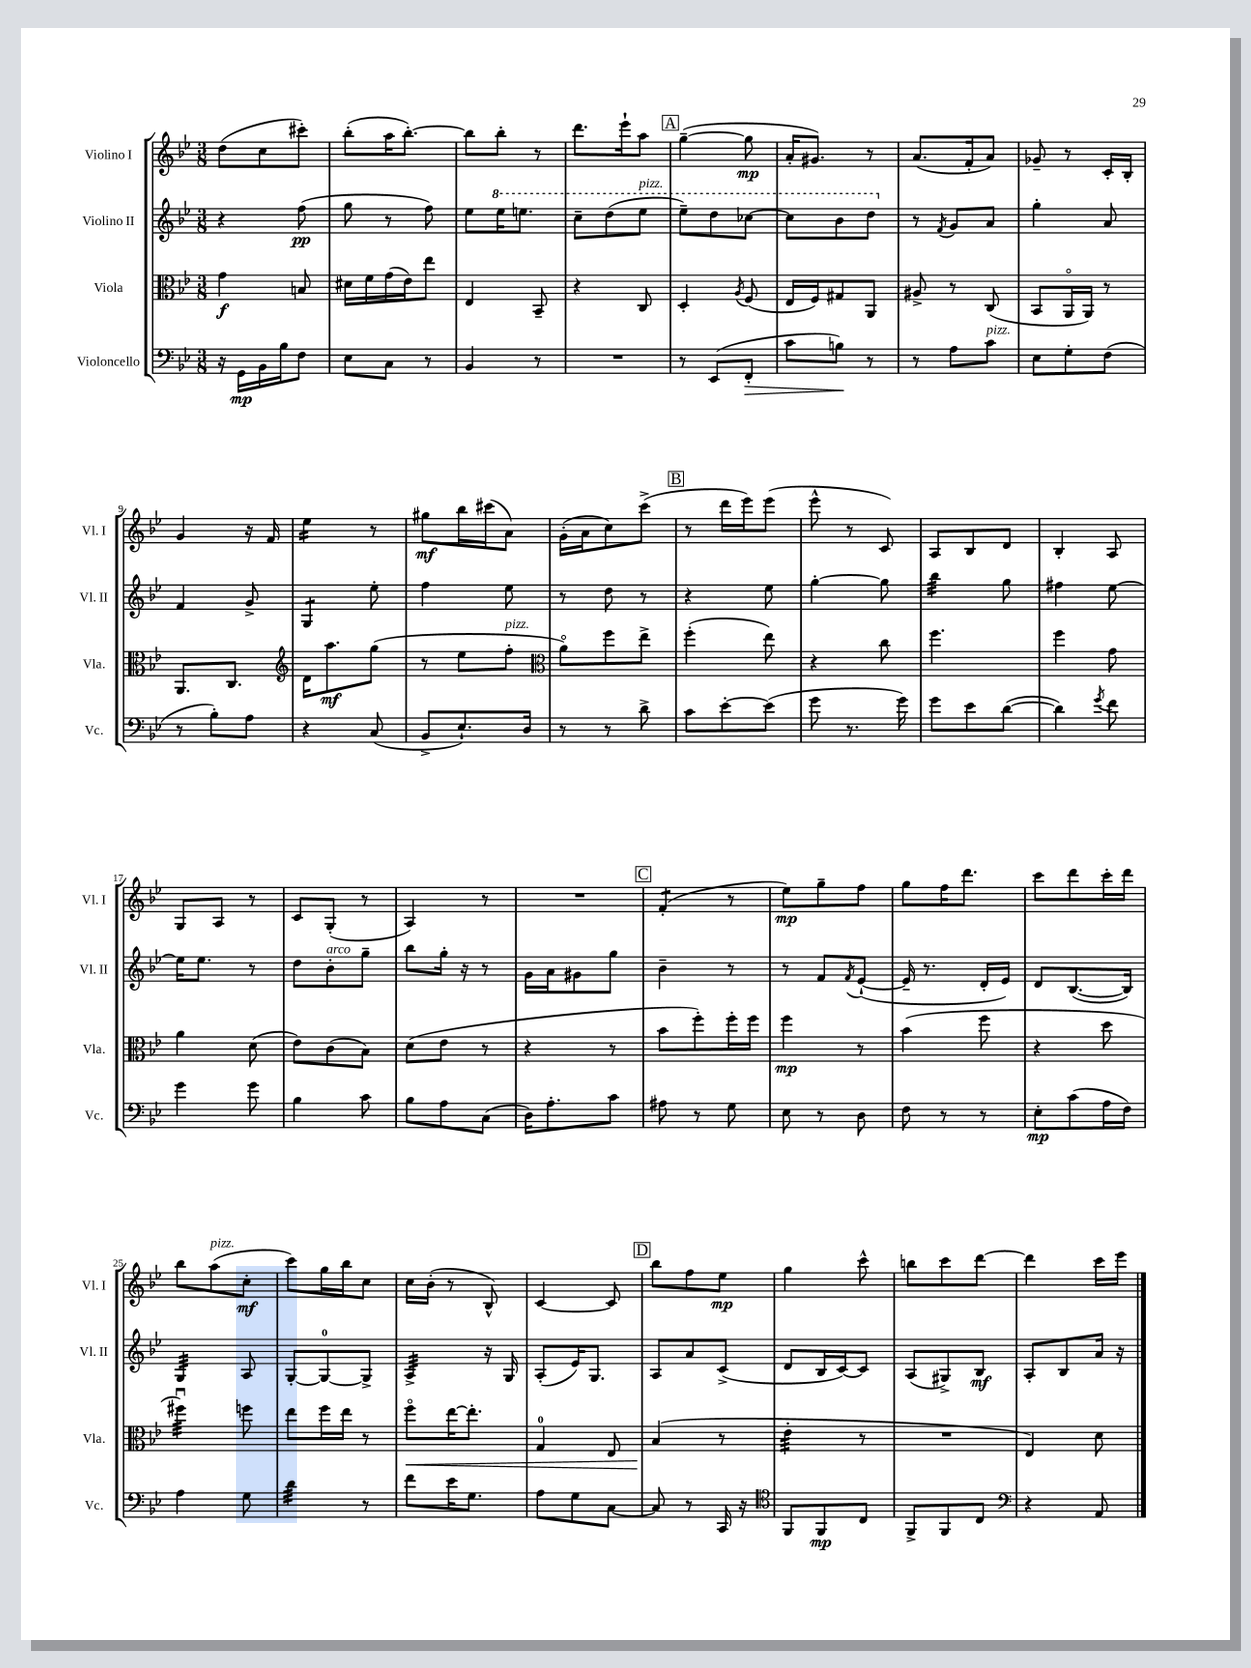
<<
\new StaffGroup <<
\new Staff = "s0" \with { instrumentName = "Violino I" shortInstrumentName = "Vl. I" } {
    \clef treble \key bes \major \numericTimeSignature \time 3/8
    d''8( c''8 cis'''8-.) |
    bes''8-.( a''16 bes''8.~-.) |
    bes''8 bes''8-. r8 |
    d'''8. ees'''16-! a''8 |
    \mark \markup { \box "A" } g''4~--( g''8\mp |
    a'16-. gis'8.) r8 |
    a'8.( f'16-. a'8) |
    ges'8-- r8 c'16-. bes16-. |
    g'4 r16 f'16 |
    ees''4:16 r8 |
    gis''8\mf bes''16 cis'''16( a'8) |
    g'16-.( a'16 c''8) c'''8->( |
    \mark \markup { \box "B" } r8 d'''16 ees'''16) ees'''8( |
    ees'''8-^ r8 c'8) |
    a8 bes8 d'8 |
    bes4-. a8 |
    g8 a8 r8 |
    c'8 g8-.( r8 |
    a4) r8 |
    R4. |
    \mark \markup { \box "C" } f'4:8-.( r8 |
    ees''8\mp) g''8-- f''8 |
    g''8 f''16 d'''8. |
    c'''8 d'''8 c'''16-. d'''16 |
    bes''8 a''8^\markup { \italic "pizz." }( c''8-.\mf |
    c'''8) g''16 bes''16 c''8 |
    c''16 bes'16-.( r8 bes8-^) |
    c'4~ c'8 |
    \mark \markup { \box "D" } bes''8 f''8 ees''8\mp |
    g''4 c'''8-^ |
    b''8 c'''8 d'''8~ |
    d'''4 c'''16 ees'''16 \bar "|." |
}
\new Staff = "s1" \with { instrumentName = "Violino II" shortInstrumentName = "Vl. II" } {
    \clef treble \key bes \major \numericTimeSignature \time 3/8
    r4 f''8\pp( |
    g''8 r8 f''8) |
    ees''8 \ottava #1 ees'''16 e'''8. |
    c'''8-- d'''8( ees'''8^\markup { \italic "pizz." } |
    \mark \markup { \box "A" } ees'''8--) d'''8 ces'''8~ |
    ces'''8 bes''8 d'''8 \ottava #0 |
    r8 \acciaccatura { f'8 } g'8 a'8 |
    g''4-. a'8 |
    f'4 g'8-> |
    g4:8 ees''8-. |
    f''4 ees''8 |
    r8 d''8 r8 |
    \mark \markup { \box "B" } r4 ees''8 |
    g''4~-. g''8 |
    bes''4:32 g''8 |
    fis''4 ees''8~ |
    ees''16 ees''8. r8 |
    d''8 bes'8-.^\markup { \italic "arco" } g''8-- |
    bes''8 g''16-. r16 r8 |
    g'16 a'16 gis'8 g''8 |
    \mark \markup { \box "C" } bes'4-- r8 |
    r8 f'8 \acciaccatura { f'8 } ees'8~-!( |
    ees'16-- r8. d'16-. ees'16) |
    d'8 bes8.~( bes16) |
    g4:32 a8 |
    g8~-. g8-0~ g8-> |
    a4:32-> r16 g16 |
    a8-.( ees'16) g8. |
    \mark \markup { \box "D" } a8 a'8 c'8->( |
    d'8 bes16 c'16~) c'8 |
    a8( gis8->) bes8\mf |
    a8-. bes8 a'16 r16 \bar "|." |
}
\new Staff = "s2" \with { instrumentName = "Viola" shortInstrumentName = "Vla." } {
    \clef alto \key bes \major \numericTimeSignature \time 3/8
    g'4\f b8 |
    dis'16 f'16 g'16( ees'16) ees''8 |
    ees4 bes,8-- |
    r4 c8 |
    \mark \markup { \box "A" } d4-. \acciaccatura { a8 } f8( |
    ees16 f16) gis8 a,8 |
    ais8-> r8 c8( |
    bes,8 a,16\flageolet a,16) r8 |
    a,8. c8. |
    \clef treble d'16 a''8.\mf g''8( |
    r8 ees''8 f''8-.^\markup { \italic "pizz." } |
    \clef alto a'8\flageolet) f''8 ees''8-> |
    \mark \markup { \box "B" } f''4-.( ees''8) |
    r4 c''8 |
    f''4. |
    f''4 g'8 |
    a'4 d'8( |
    ees'8) c'8( bes8) |
    d'8( ees'8 r8 |
    r4 r8 |
    \mark \markup { \box "C" } bes'8 f''8-.) f''16-. f''16 |
    f''4\mp r8 |
    bes'4( f''8 |
    r4 d''8 |
    fis''4:32\downbow) f''8 |
    ees''8 f''16 ees''16 r8 |
    f''8\flageolet\< ees''16~ ees''8.-. |
    g4-0 ees8 |
    \mark \markup { \box "D" } bes4\!( r8 |
    ees'4:32-. r8 |
    R4. |
    ees4) d'8 \bar "|." |
}
\new Staff = "s3" \with { instrumentName = "Violoncello" shortInstrumentName = "Vc." } {
    \clef bass \key bes \major \numericTimeSignature \time 3/8
    r16 g,16\mp bes,16 bes16 f8 |
    ees8 c8 r8 |
    bes,4 r8 |
    R4. |
    \mark \markup { \box "A" } r8 ees,8( f,8-.\> |
    c'8 b8\!) r8 |
    r8 a8 c'8^\markup { \italic "pizz." } |
    ees8 g8-. f8( |
    r8 bes8-.) a8 |
    r4 c8( |
    bes,8-> ees8.-!) d16 |
    r8 r8 d'8-> |
    \mark \markup { \box "B" } c'8 ees'8~-. ees'8( |
    g'8 r8. g'16) |
    g'8 ees'8 d'8~( |
    d'4) \acciaccatura { g'8 } f'8 |
    g'4 g'8 |
    bes4 c'8 |
    bes8 a8 c8( |
    d16) a8.-. c'8 |
    \mark \markup { \box "C" } ais8 r8 g8 |
    ees8 r8 d8 |
    f8 r8 r8 |
    ees8-.\mp c'8( a16 f16) |
    a4 g8 |
    d'4:32 r8 |
    f'8 ees'16 g8. |
    a8 g8 c8~ |
    \mark \markup { \box "D" } c8 r8 c,16 r16 |
    \clef tenor f,8 f,8\mp c8 |
    f,8-> f,8 c8 |
    \clef bass r4 a,8 \bar "|." |
}
>>
>>
